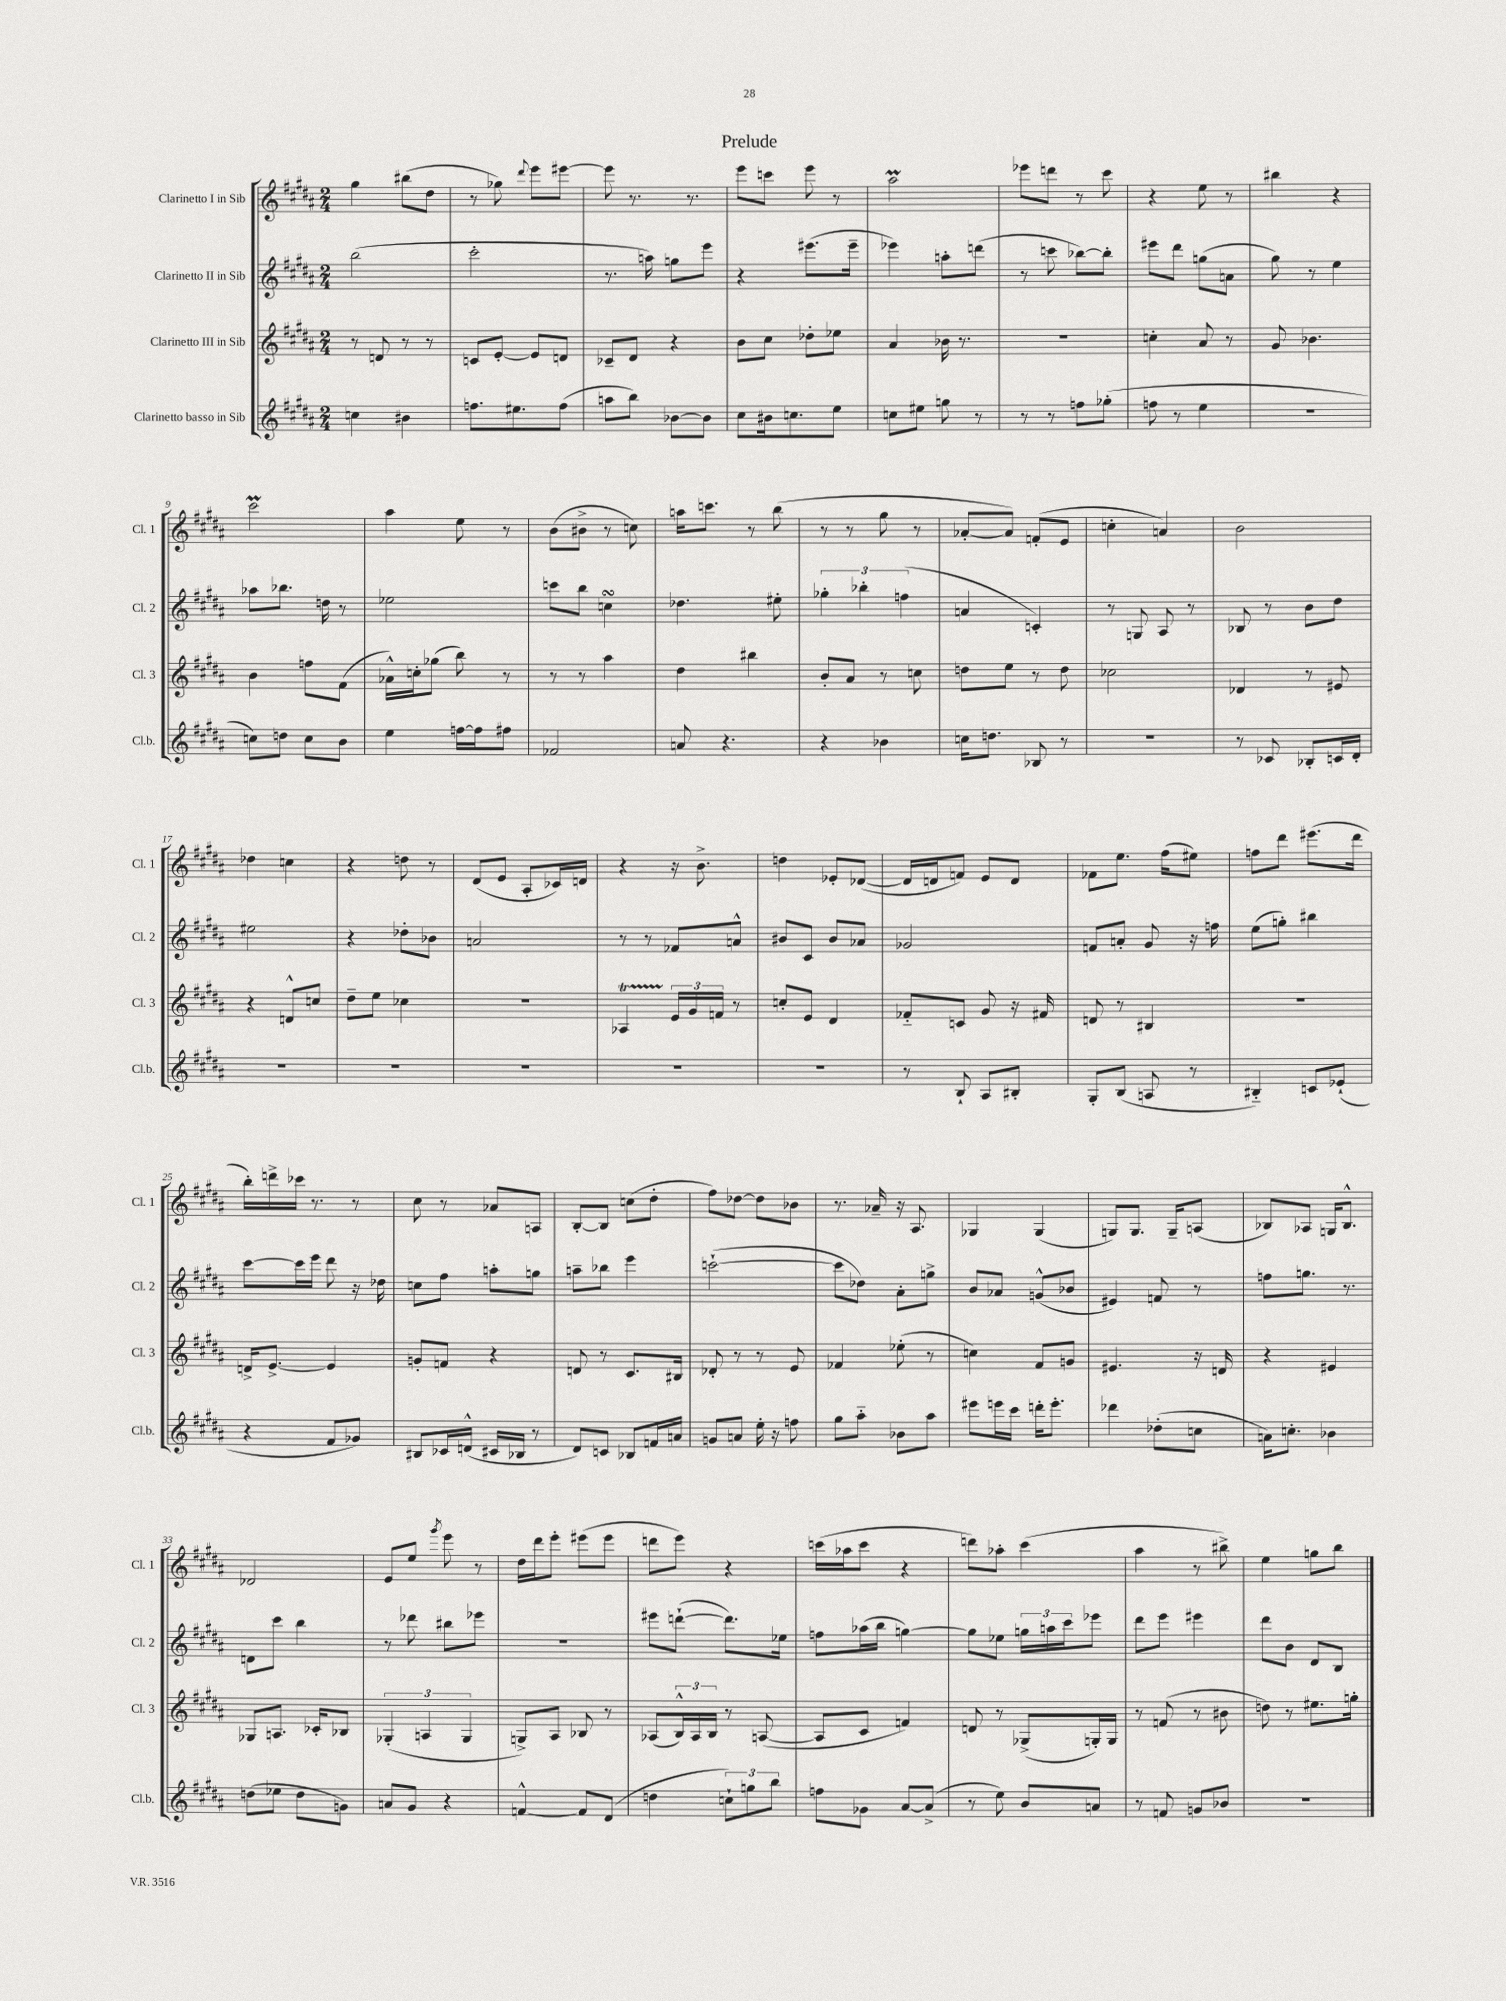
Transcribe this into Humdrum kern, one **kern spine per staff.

**kern	**kern	**kern	**kern
*staff4	*staff3	*staff2	*staff1
*clefG2	*clefG2	*clefG2	*clefG2
*k[f#c#g#d#a#]	*k[f#c#g#d#a#]	*k[f#c#g#d#a#]	*k[f#c#g#d#a#]
*M2/4	*M2/4	*M2/4	*M2/4
4cc	8r	(2bb	4gg#
.	8d	.	.
4b#	8r	.	(8bb#
.	8r	.	8dd#
=	=	=	=
8.ff	8c	2ccc#'	8r
.	[8e'	.	8gg-)
8.ee#	.	.	.
.	.	.	8qqddd#
.	8e]	.	8eee
(8ff	8d	.	[8eee#
=	=	=	=
8aa	8c-~	8.r	8eee#]
8bb)	8d#	.	8.r
.	.	16aa)	.
[8b-	4r	8gg	.
.	.	.	8.r
8b-]	.	8eee	.
=	=	=	=
8cc#	8b	4r	8eee
16b#	8cc#	.	8ccc
8.cc	.	.	.
.	8dd-'	(8.eee#	8eee
8ee	8ee-	.	8r
.	.	16eee#~	.
=	=	=	=
8cc	4a#	4eee-)	2aa#
8ee#	.	.	.
8gg	16b-	8aa'	.
.	8.r	.	.
8r	.	(8ddd	.
=	=	=	=
8r	2r	8r	8eee-
8r	.	8ccc	8ddd
8ff	.	[8bb-)	8r
(8gg-'	.	8bb-']	8ccc#
=	=	=	=
8ff	4cc'	8eee#	4r
8r	.	8ddd#	.
4ee	8a#	(8gg	8ee
.	8r	8a	8r
=	=	=	=
2r	8g#	8gg#)	4bb#
.	4.b-	8r	.
.	.	4ee	4r
=	=	=	=
8cc)	4b	8aa-	2ccc#
8dd	.	8.bb-	.
8cc	8ff	.	.
.	.	16dd	.
8b	(8f#	8r	.
=	=	=	=
4ee	16a-^^)	2ee-	4aa#
.	16cc'	.	.
.	(8gg-	.	.
[16ff	8bb)	.	8ee
16ff]	.	.	.
8ff#	8r	.	8r
=	=	=	=
2f-	8r	8ccc	(8b
.	8r	8bb	8b#^
.	4aa#	4cc	8r
.	.	.	8cc)
=	=	=	=
8a	4dd#	4.dd-	16aa
.	.	.	8.ccc
4.r	.	.	.
.	4bb#	.	8r
.	.	8ee#'	(8bb
=	=	=	=
4r	8b'	6gg-'	8r
.	8a#	.	8r
.	.	6bb-'	.
4b-	8r	.	8gg#
.	.	(6ff	.
.	8cc	.	8r
=	=	=	=
16cc	8dd	4a	[8a-'
8.dd	.	.	.
.	8ee	.	8a-])
8B-	8r	4c')	(8f'
8r	8dd	.	8e
=	=	=	=
2r	2cc-	8r	4cc'
.	.	8G	.
.	.	8A#	4a)
.	.	8r	.
=	=	=	=
8r	4d-	8B-	2b
8c-	.	8r	.
8B-'	8r	8b	.
16c	8e#	8dd#	.
16d#'	.	.	.
=	=	=	=
2r	4r	2ee#	4dd-
.	8d^^	.	4cc
.	8cc	.	.
=	=	=	=
2r	8dd#~	4r	4r
.	8ee	.	.
.	4cc-	8dd-'	8dd
.	.	8b-	8r
=	=	=	=
2r	2r	2a	(8d#
.	.	.	8e
.	.	.	8A#'
.	.	.	16c-)
.	.	.	16d
=	=	=	=
2r	4A-	8r	4r
.	.	8r	.
.	24e	8f-	16r
.	24g#	.	.
.	.	.	8.b^
.	24f	.	.
.	8r	8a^^	.
=	=	=	=
2r	8cc'	8b#	4dd
.	8e	8c#	.
.	4d#	8b#	8e-'
.	.	8a-	([8d-
=	=	=	=
8r	8f-'~	2g-	16d-]
.	.	.	16d
8B`	8c	.	8f)
8A#	8g#	.	8e
8B#'	16r	.	8d
.	16f#	.	.
=	=	=	=
8G#'	8d	8f	8f-
(8B	8r	8a'	8.ee
8A	4B#	8g#	.
.	.	.	(16ff#
8r	.	16r	8ee#)
.	.	16ff	.
=	=	=	=
4B#'~)	2r	(8ee	8ff
.	.	8gg')	8ddd#
8c	.	4bb#	(8.eee#
(8e-`	.	.	.
.	.	.	16ddd#
=	=	=	=
4r	16d^	[8ccc#	16bb')
.	[8.e^	.	16ddd^
.	.	16ccc#]	16ccc-
.	.	16eee	8.r
8f#	4e]	8ddd#	.
8g-)	.	16r	8r
.	.	16dd-	.
=	=	=	=
8B#	8g'	8cc	8cc#
16c-	8f	8ff#	8r
(16d^^	.	.	.
16c#	4r	8aa'	8a-
16B-	.	.	.
8r	.	8gg	8A
=	=	=	=
8d#)	8d	8aa~	[8B'
8c	8r	8bb-	8B]
8B-	8.c#	4eee	(8cc
16f	.	.	8dd#'
16a	16B#	.	.
=	=	=	=
8g	8d-'	([2ccc`	8ff#)
8a	8r	.	[8dd-
16ee'	8r	.	8dd-]
16r	.	.	.
8ff	8e	.	8b-
=	=	=	=
8gg#	4f-	8ccc]	8.r
8aa#'~	.	8dd-)	.
.	.	.	16a-~
8b-	(8ee-'	8a#'	16r
.	.	.	8.A#
8aa#	8r	8gg^	.
=	=	=	=
8eee#	4cc)	8b	4G-
16eee	.	8a-	.
16ccc#	.	.	.
16ddd'	8f#	(8g^^	(4G-
8.eee'	.	.	.
.	8g	8b-	.
=	=	=	=
4ddd-	4.e#	4e#)	8G)
.	.	.	8.G
(8dd-'	.	8f	.
.	.	.	16G~
8cc	16r	8r	(8A
.	16d	.	.
=	=	=	=
16a)	4r	8ff	8B-)
8.cc'	.	.	.
.	.	8.gg	8A-
4b-	4e#	.	16G
.	.	8.r	8.B-^^
=	=	=	=
(8dd	8G-	8d	2d-
8ee-	8.A	8ccc#	.
8dd	.	4bb	.
.	16c-'	.	.
8g)	8B-	.	.
=	=	=	=
8a	(6G-'	8r	8e
8g#	.	8ddd-	8ee
.	6A	.	.
.	.	.	8qggg#
4r	.	8bb#	8eee
.	6G-	.	.
.	.	8eee-	8r
=	=	=	=
[4f^^	8G^)	2r	16dd#
.	.	.	16ddd#
.	8A#	.	8eee'
8f]	8B-	.	(8eee#
(8d#	8r	.	8eee#
=	=	=	=
4dd	(8A-	8eee#	8ddd
.	24B^^)	([8ddd`	8eee)
.	24A-	.	.
.	24B	.	.
12cc`)	8r	8.ddd])	4r
12gg	.	.	.
.	([8A	.	.
12bb	.	.	.
.	.	16ee-	.
=	=	=	=
8ff	8A]	8ff	(16ccc
.	.	.	16aa-
8g-	8c#	(16aa-	8ccc
.	.	16bb	.
[8a#	4f)	[4gg)	4r
(8a#^]	.	.	.
=	=	=	=
8r	8d	8gg]	8ddd)
8ee)	8r	8ee-	8aa-'
8b	(8G-^	24gg	(4ccc#
.	.	24aa	.
.	.	24ccc#	.
8a	16G')	8eee-	.
.	16G	.	.
=	=	=	=
8r	8r	8ddd#	4aa#
8f	(8f	8eee	.
8g	8r	4eee#	8r
8b-	8b#	.	8bb#^)
=	=	=	=
2r	8dd)	8ddd#	4ee
.	8r	8b	.
.	8.ee#	8d#	8gg
.	.	8B	8bb
.	16gg'	.	.
==	==	==	==
*-	*-	*-	*-
